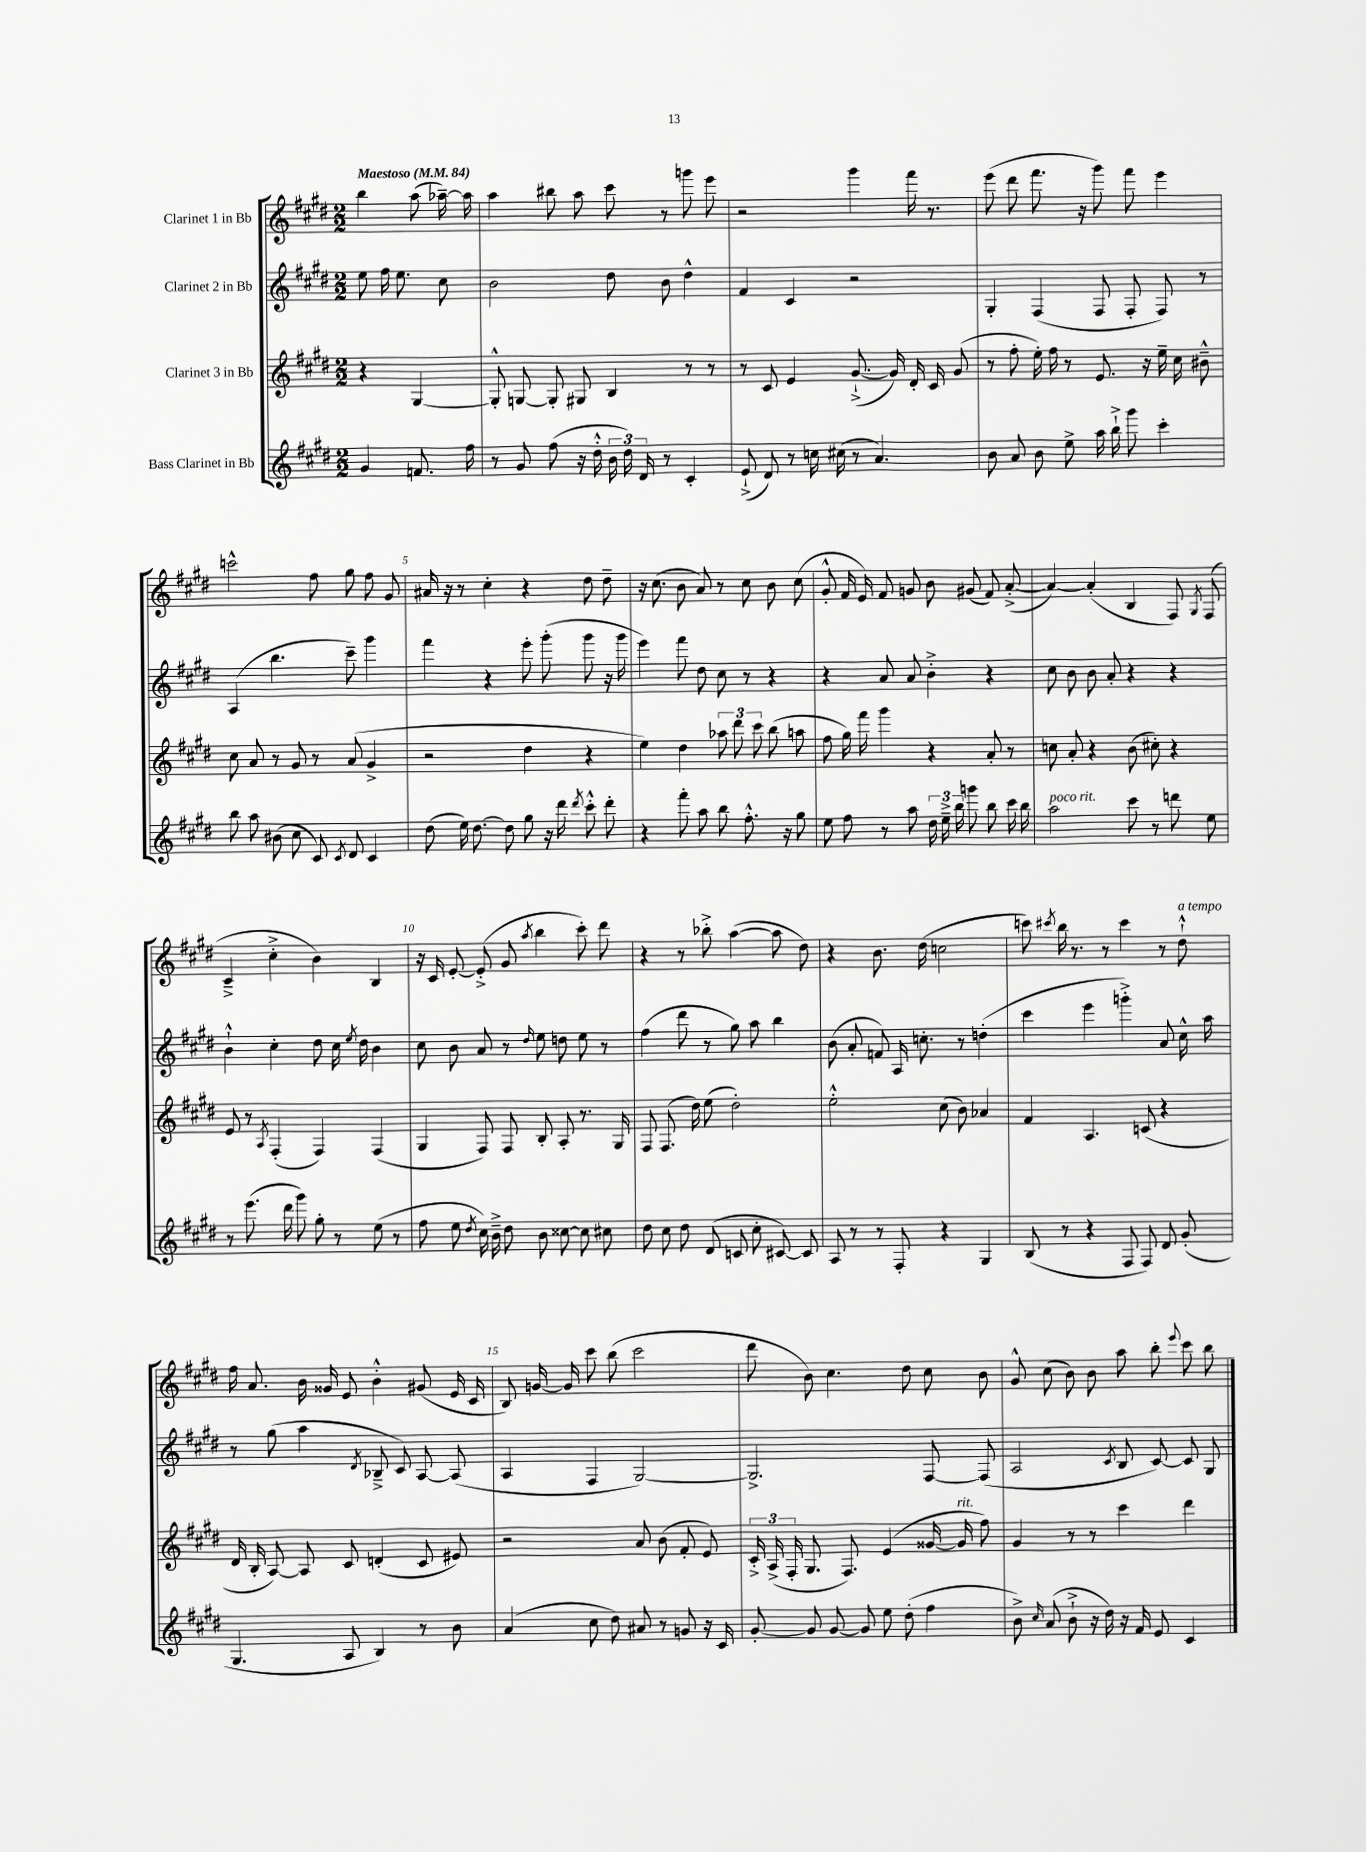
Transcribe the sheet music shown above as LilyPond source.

<<
\new StaffGroup <<
\new Staff = "s0" \with { instrumentName = "Clarinet 1 in Bb" } {
    \clef treble \key e \major \numericTimeSignature \time 2/2 \partial 2 \tempo "Maestoso" 4 = 84
    \autoBeamOff b''4 a''8( aes''16~--) aes''16 |
    a''4 bis''8 a''8 cis'''8 r8 g'''8 e'''8 |
    r2 gis'''4 fis'''16 r8. |
    e'''8( dis'''8 fis'''8. r16 gis'''8) fis'''8 e'''4 |
    c'''2-^ fis''8 gis''8 fis''8 gis'8 |
    ais'16 r16 r8 cis''4-. r4 dis''8 dis''8-- |
    r16 cis''8.( b'8 a'8) r8 cis''8 b'8 cis''8( |
    gis'8-.-^ fis'16 e'16) fis'8 g'8 b'8 gis'8( fis'8) a'8~-.->( |
    a'4~) a'4-.( b4 fis8) \acciaccatura { gis8 } fis8( |
    cis'4---> cis''4-.-> b'4) b4 |
    r16 cis'16 e'8~-. e'8-.->( gis'8 \acciaccatura { a''8 } b''4 cis'''8-.) dis'''8 |
    r4 r8 bes''8-.-> a''4~( a''8 dis''8) |
    r4 b'8. dis''16( c''2 |
    c'''8) \acciaccatura { cis'''8 } b''16 r8. r8 cis'''4 r8 dis''8-!-^^\markup { \italic "a tempo" } |
    fis''16 a'8. b'16 gisis'16 e'8 b'4-.-^ gis'8( e'16 cis'16 |
    b8) g'16~ g'16 cis'''8 b''8( cis'''2 |
    dis'''8 b'8) cis''4. dis''8 cis''8 b'8 |
    gis'8-^ cis''8( b'8) b'8 a''8 b''8-. \appoggiatura { e'''8 } cis'''8 b''8 \bar "|." |
}
\new Staff = "s1" \with { instrumentName = "Clarinet 2 in Bb" } {
    \clef treble \key e \major \numericTimeSignature \time 2/2 \partial 2
    \autoBeamOff e''8 fis''16 e''8. cis''8 |
    b'2 dis''8 b'8 dis''4-^ |
    fis'4 cis'4 r2 |
    gis4-. fis4( fis8 fis8-. fis8) r8 |
    a4( b''4. cis'''8--) gis'''4 |
    fis'''4 r4 e'''8-. gis'''8-.( gis'''8 r16 gis'''16 |
    e'''4) fis'''8 dis''8 cis''8 r8 r4 |
    r4 a'8 a'8 b'4-.-> r4 |
    cis''8 b'8 b'8 a'8-. r4 r4 |
    b'4-!-^ cis''4-. dis''8 cis''16 \acciaccatura { e''8 } dis''16 b'4 |
    cis''8 b'8 a'8 r8 \grace { dis''16 } e''8 d''8 e''8 r8 |
    fis''4( dis'''8 r8 gis''8) a''8 b''4 |
    b'8( a'8-. f'8) a16 c''8.-. r8 d''4-.( |
    cis'''4 e'''4 g'''4-.->) a'8 cis''16-^ a''16 |
    r8 gis''8( a''4 \acciaccatura { dis'8 } bes8---> cis'8) a8~ a8( |
    a4 fis4 gis2~) |
    gis2.-> fis8~ fis8( |
    a2 \acciaccatura { cis'8 } b8 cis'8~) cis'8 gis8 \bar "|." |
}
\new Staff = "s2" \with { instrumentName = "Clarinet 3 in Bb" } {
    \clef treble \key e \major \numericTimeSignature \time 2/2 \partial 2
    \autoBeamOff r4 gis4~ |
    gis8-.-^ g8~ g8-. gis8 b4 r8 r8 |
    r8 cis'8 e'4 gis'8.~-!->( gis'16) dis'16-. cis'16 gis'8( |
    r8 fis''8-. e''16-.) fis''16 r8 e'8. r16 e''16-- cis''16 bis'8---^ |
    cis''8 a'8 r8 gis'8 r8 a'8( gis'4-> |
    r2 dis''4 r4 |
    e''4) dis''4 \tuplet 3/2 { aes''8 dis'''8 cis'''8 } b''8( a''8 |
    fis''8 gis''16) fis'''16 gis'''4 r4 a'8-. r8 |
    c''8 a'8-. r4 b'8( cis''8-.) r4 |
    e'8 r8 \acciaccatura { a8 } fis4-.( fis4) fis4( |
    gis4 fis8) fis8 b8-. a8-. r8. gis16 |
    fis8 fis8.( dis''16) e''8( dis''2-.) |
    e''2-.-^ cis''8( b'8) aes'4 |
    fis'4 a4. c'8( r4 |
    dis'16 b16-. a8~) a8 cis'8 d'4-.( cis'8 eis'8) |
    r2 a'8 b'8( fis'8-. e'8) |
    \tuplet 3/2 { cis'16-.-> a16->( fis16-. } gis8. fis8.) e'4( gisis'16~ gisis'16^\markup { \italic "rit." } fis''8) |
    gis'4 r8 r8 cis'''4 dis'''4 \bar "|." |
}
\new Staff = "s3" \with { instrumentName = "Bass Clarinet in Bb" } {
    \clef treble \key e \major \numericTimeSignature \time 2/2 \partial 2
    \autoBeamOff gis'4 f'8. fis''16 |
    r8 gis'8 fis''8( r16 dis''16-.-^ \tuplet 3/2 { b'16 dis''16) dis'16 } r8 cis'4-. |
    e'8-!->( dis'8) r8 c''16 cis''16( r8 a'4.) |
    b'8 a'8 b'8 e''8-> a''16 b''16-!-> gis'''8 cis'''4-. |
    b''8 a''8 bis'8( cis''8 cis'8) \acciaccatura { cis'8 } dis'8 cis'4 |
    dis''8( e''16) dis''8.~ dis''8 gis''8 r16 dis'''16 \acciaccatura { dis'''8 } cis'''8-.-^ dis'''8-. |
    r4 fis'''8-. a''8 b''8 fis''8.-.-^ r16 gis''8 |
    e''8 fis''8 r8 a''8 \tuplet 3/2 { dis''16 e''16---> b''16 } g'''8 b''8 cis'''16 b''16 |
    a''2^\markup { \italic "poco rit." } cis'''8 r8 d'''8 e''8 |
    r8 e'''8.( dis'''16 gis'''8) gis''8-. r8 e''8( r8 |
    fis''8 e''8 \acciaccatura { dis''8 } cis''16) b'16---> dis''8 b'8 cisis''8~ cisis''8 cis''8 |
    dis''8 cis''8 dis''8 dis'8( c'8 cis''8-. cis'8~) cis'8 |
    a8 r8 r8 fis8-. r4 gis4 |
    b8( r8 r4 fis8 fis8) dis'8 gis'8-.( |
    gis4. a8 b4) r8 b'8 |
    a'4( cis''8 dis''8) ais'8 r8 g'8 r16 cis'16 |
    gis'8~-. gis'8 gis'8~ gis'8 e''8 dis''8-.( fis''4 |
    b'8->) \grace { cis''16 } a'8( b'8-!-> r16 dis''16) r16 fis'16 e'8 cis'4 \bar "|." |
}
>>
>>
\layout { \context { \Score \override BarNumber.break-visibility = ##(#f #t #t) barNumberVisibility = #(every-nth-bar-number-visible 5) } }
